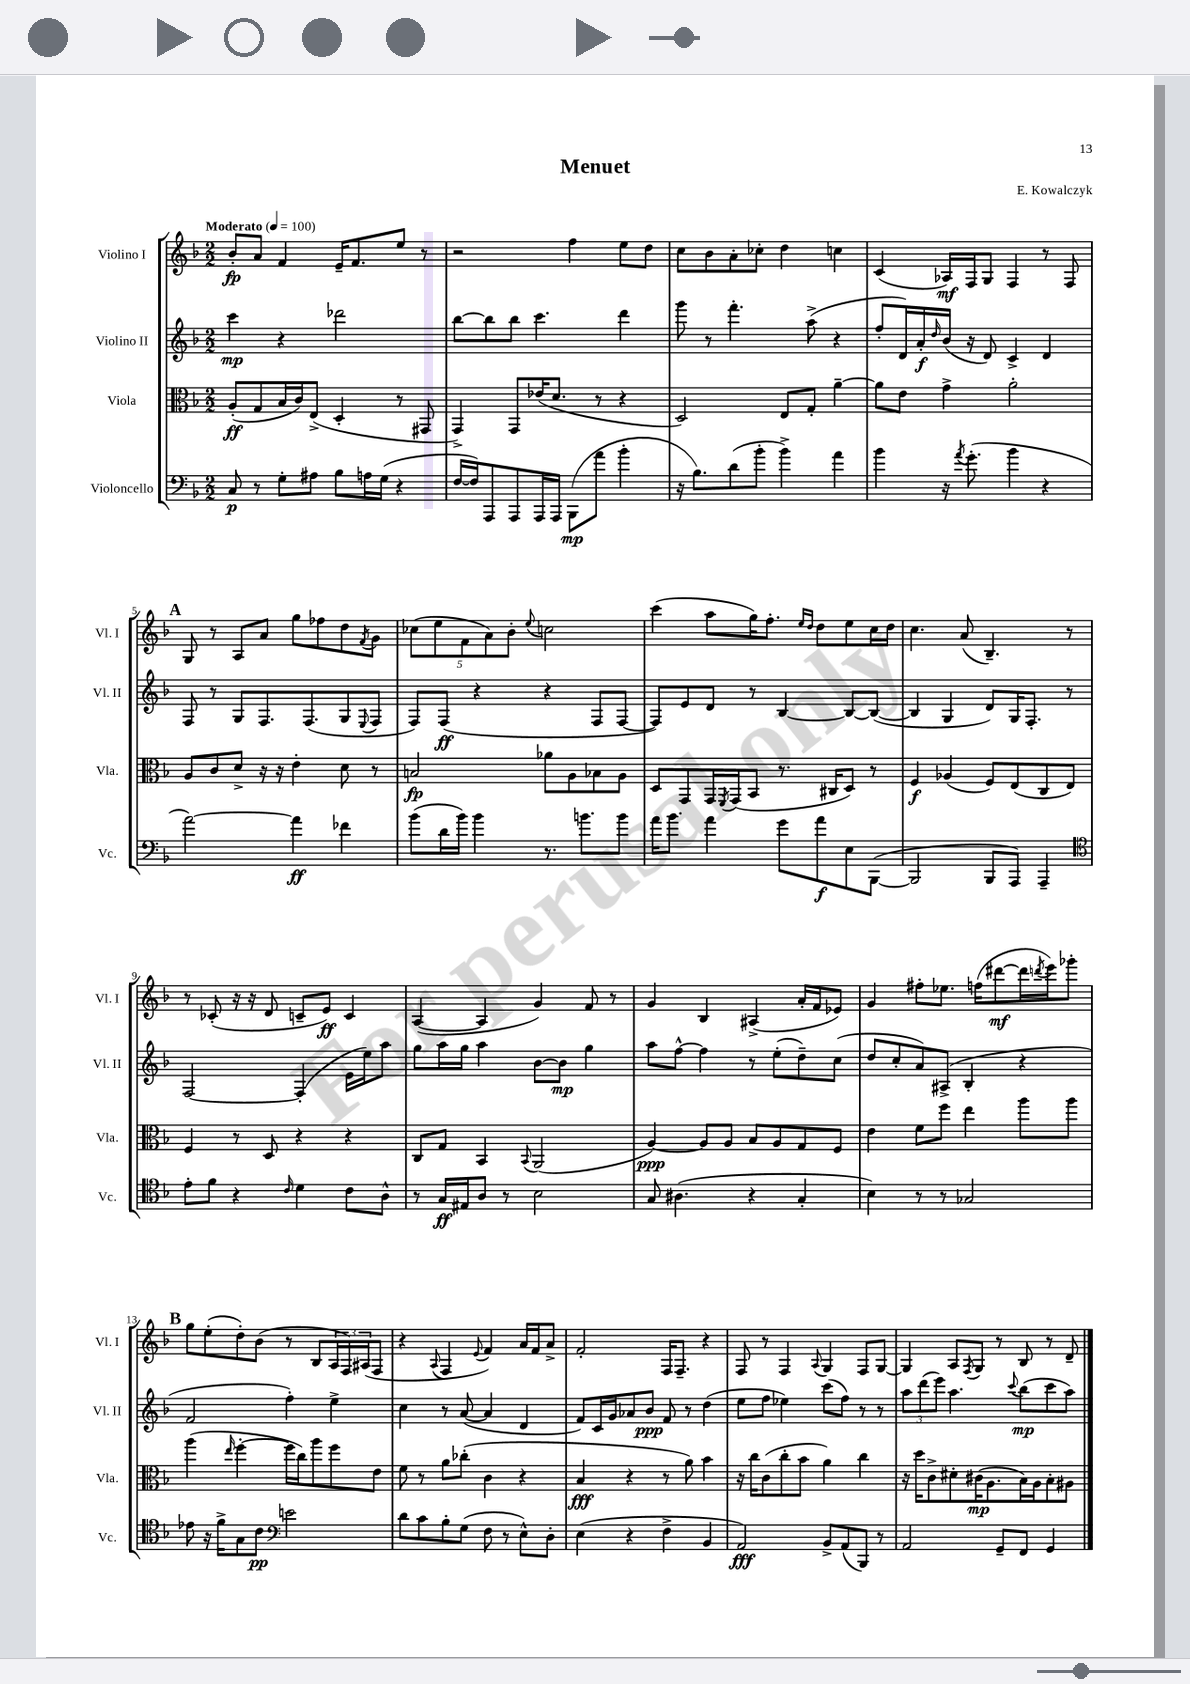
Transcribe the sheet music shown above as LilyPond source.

\header { title = "Menuet" composer = "E. Kowalczyk" }
<<
\new StaffGroup <<
\new Staff = "s0" \with { instrumentName = "Violino I" shortInstrumentName = "Vl. I" } {
    \clef treble \key f \major \numericTimeSignature \time 2/2 \tempo "Moderato" 4 = 100
    bes'8-.\fp a'8 f'4 e'16-- f'8. e''8 r8 |
    r2 f''4 e''8 d''8 |
    c''8 bes'8 a'8-. ces''8-. d''4 c''4 |
    c'4( aes16\mf) f16 g8 f4 r8 f8 |
    \mark \markup { \bold "A" } g8 r8 a8 a'8 g''8 fes''8 d''8 \acciaccatura { f'8 } g'8 |
    \tuplet 5/4 { ces''8( e''8 f'8 a'8) bes'8-. } \appoggiatura { e''8 } c''2 |
    c'''4( a''8 g''16) f''8.-. \grace { e''16 d''16 } d''8 e''8 c''16 d''16 |
    c''4. a'8( bes4.--) r8 |
    r8 ces'8-.( r16 r16 d'8 c'8-- e'8\ff) c'4 |
    a4~( a4 g'4) f'8 r8 |
    g'4 bes4 ais4->( a'16-. f'16 ees'8) |
    g'4 fis''8-. ees''8. f''16( dis'''8~\mf dis'''16 \acciaccatura { d'''8 } e'''16) ges'''8-. |
    \mark \markup { \bold "B" } g''8 e''8-.( d''8-.) bes'8( r8 bes8 \tuplet 3/2 { a16 f16) ais16( } f8 |
    r4 \appoggiatura { a8 } f4 \appoggiatura { e'8 } f'4) a'16 f'16 a'8-> |
    f'2-. f16 f8.-- r4 |
    f8 r8 f4 \appoggiatura { a8 } g4 f8 g8~ |
    g4 a8 \acciaccatura { f8 } g8 r8 bes8 r8 d'8-- \bar "|." |
}
\new Staff = "s1" \with { instrumentName = "Violino II" shortInstrumentName = "Vl. II" } {
    \clef treble \key f \major \numericTimeSignature \time 2/2
    c'''4\mp r4 des'''2 |
    bes''8~ bes''8 bes''8 c'''4. d'''4 |
    g'''8 r8 f'''4.-. a''8->( r4 |
    f''8-. d'16) a'16-.\f \grace { d''16 } bes'16( r16 d'8) c'4-> d'4 |
    \mark \markup { \bold "A" } f8 r8 g8 f8. f8.( g8 \appoggiatura { e8 } f8 |
    f8) f8\ff( r4 r4 f8 f8~ |
    f8) e'8 d'8 r8 bes4~ bes8~ bes8~( |
    bes4 g4 d'8) g16 f8.-. r8 |
    f2~ f4-.( e'16 e''16) a''8 |
    g''8 a''16 g''16 a''4 bes'8~ bes'8\mp g''4 |
    a''8 f''8~-^ f''4 r8 e''8-.( d''8--) c''8( |
    d''8 c''8-. a'8) ais8->( bes4-. r4 |
    \mark \markup { \bold "B" } f'2 f''4-.) e''4-> |
    c''4 r8 a'8~( a'4 d'4 |
    f'8) c'16 g'16 aes'8 bes'8\ppp f'8 r8 d''4( |
    e''8 f''8 ees''4) c'''8( f''8) r8 r8 |
    \tuplet 3/2 { a''8 d'''8( e'''8) } a''4. \appoggiatura { c'''8 } bes''8\mp( c'''8 a''8) \bar "|." |
}
\new Staff = "s2" \with { instrumentName = "Viola" shortInstrumentName = "Vla." } {
    \clef alto \key f \major \numericTimeSignature \time 2/2
    a8-.\ff( g8 bes16 c'16) e8->( d4-. r8 gis,8 |
    g,4->) g,8 ees'16( d'8. r8 r4 |
    d2) e8 g8-. a'4~-- |
    a'8 e'8 g'4-> a'2-. |
    \mark \markup { \bold "A" } a8 c'8 d'8-> r16 r16 e'4-. d'8 r8 |
    b2\fp aes'8 a8 bes8 a8 |
    d8 g,8 g,16 \acciaccatura { f,8 } g,16( bes,8 r8. cis16 d8) r8 |
    f4\f aes4( f8) e8( c8 e8) |
    f4 r8 d8 r4 r4 |
    c8 g8 bes,4 \appoggiatura { bes,8 } a,2( |
    a4~\ppp) a8 a8 bes8 a8 g8 f8 |
    e'4 f'8 f''8 e''4 a''8 a''8 |
    \mark \markup { \bold "B" } a''4( \grace { e''16 } f''4~-. f''16 c''16) a''8 f''8 e'8 |
    f'8 r8 a'8 ces''8-.( c'4 r4 |
    bes4\fff r4 r8 a'8) bes'4 |
    r16 c''16 c'8( c''8-. bes'8 a'4) c''4 |
    r16 d''16 c'8-> dis'8-. cis'16\mp( a8. bes16) a16 bes8-. ais8 \bar "|." |
}
\new Staff = "s3" \with { instrumentName = "Violoncello" shortInstrumentName = "Vc." } {
    \clef bass \key f \major \numericTimeSignature \time 2/2
    c8\p r8 g8-. ais8 bes8 a16 g16( r4 |
    f16~ f16) a,,8 a,,8 a,,16 a,,16 bes,,8\mp( a'8 bes'4-. |
    r16 bes8.) d'8( bes'8-. bes'4->) a'4 |
    bes'4 r16 \acciaccatura { a'8 } g'8.-.( bes'4 r4 |
    \mark \markup { \bold "A" } a'2~) a'4\ff fes'4 |
    bes'8( d'16 bes'16) bes'4 r8. b'8. b'8 |
    a'16 bes'8. a'4 g'8 a'8\f e8 bes,,8~( |
    bes,,2 bes,,8 a,,8) a,,4-- |
    \clef tenor e'8-. f'8 r4 \grace { c'16 } d'4 c'8 a8-^ |
    r8 g16\ff eis16 a8 r8 bes2 |
    g8 ais4.( r4 g4-. |
    bes4) r8 r8 ges2 |
    \mark \markup { \bold "B" } ees'8 r16 f'16-> g8 c'8\pp \clef bass e'2 |
    d'8 c'8 bes8-. g8( f8 r8 e8-^) d8-. |
    e4( r4 f4-> bes,4 |
    a,2\fff) bes,8-> a,8( bes,,8) r8 |
    a,2 g,8-- f,8 g,4 \bar "|." |
}
>>
>>
